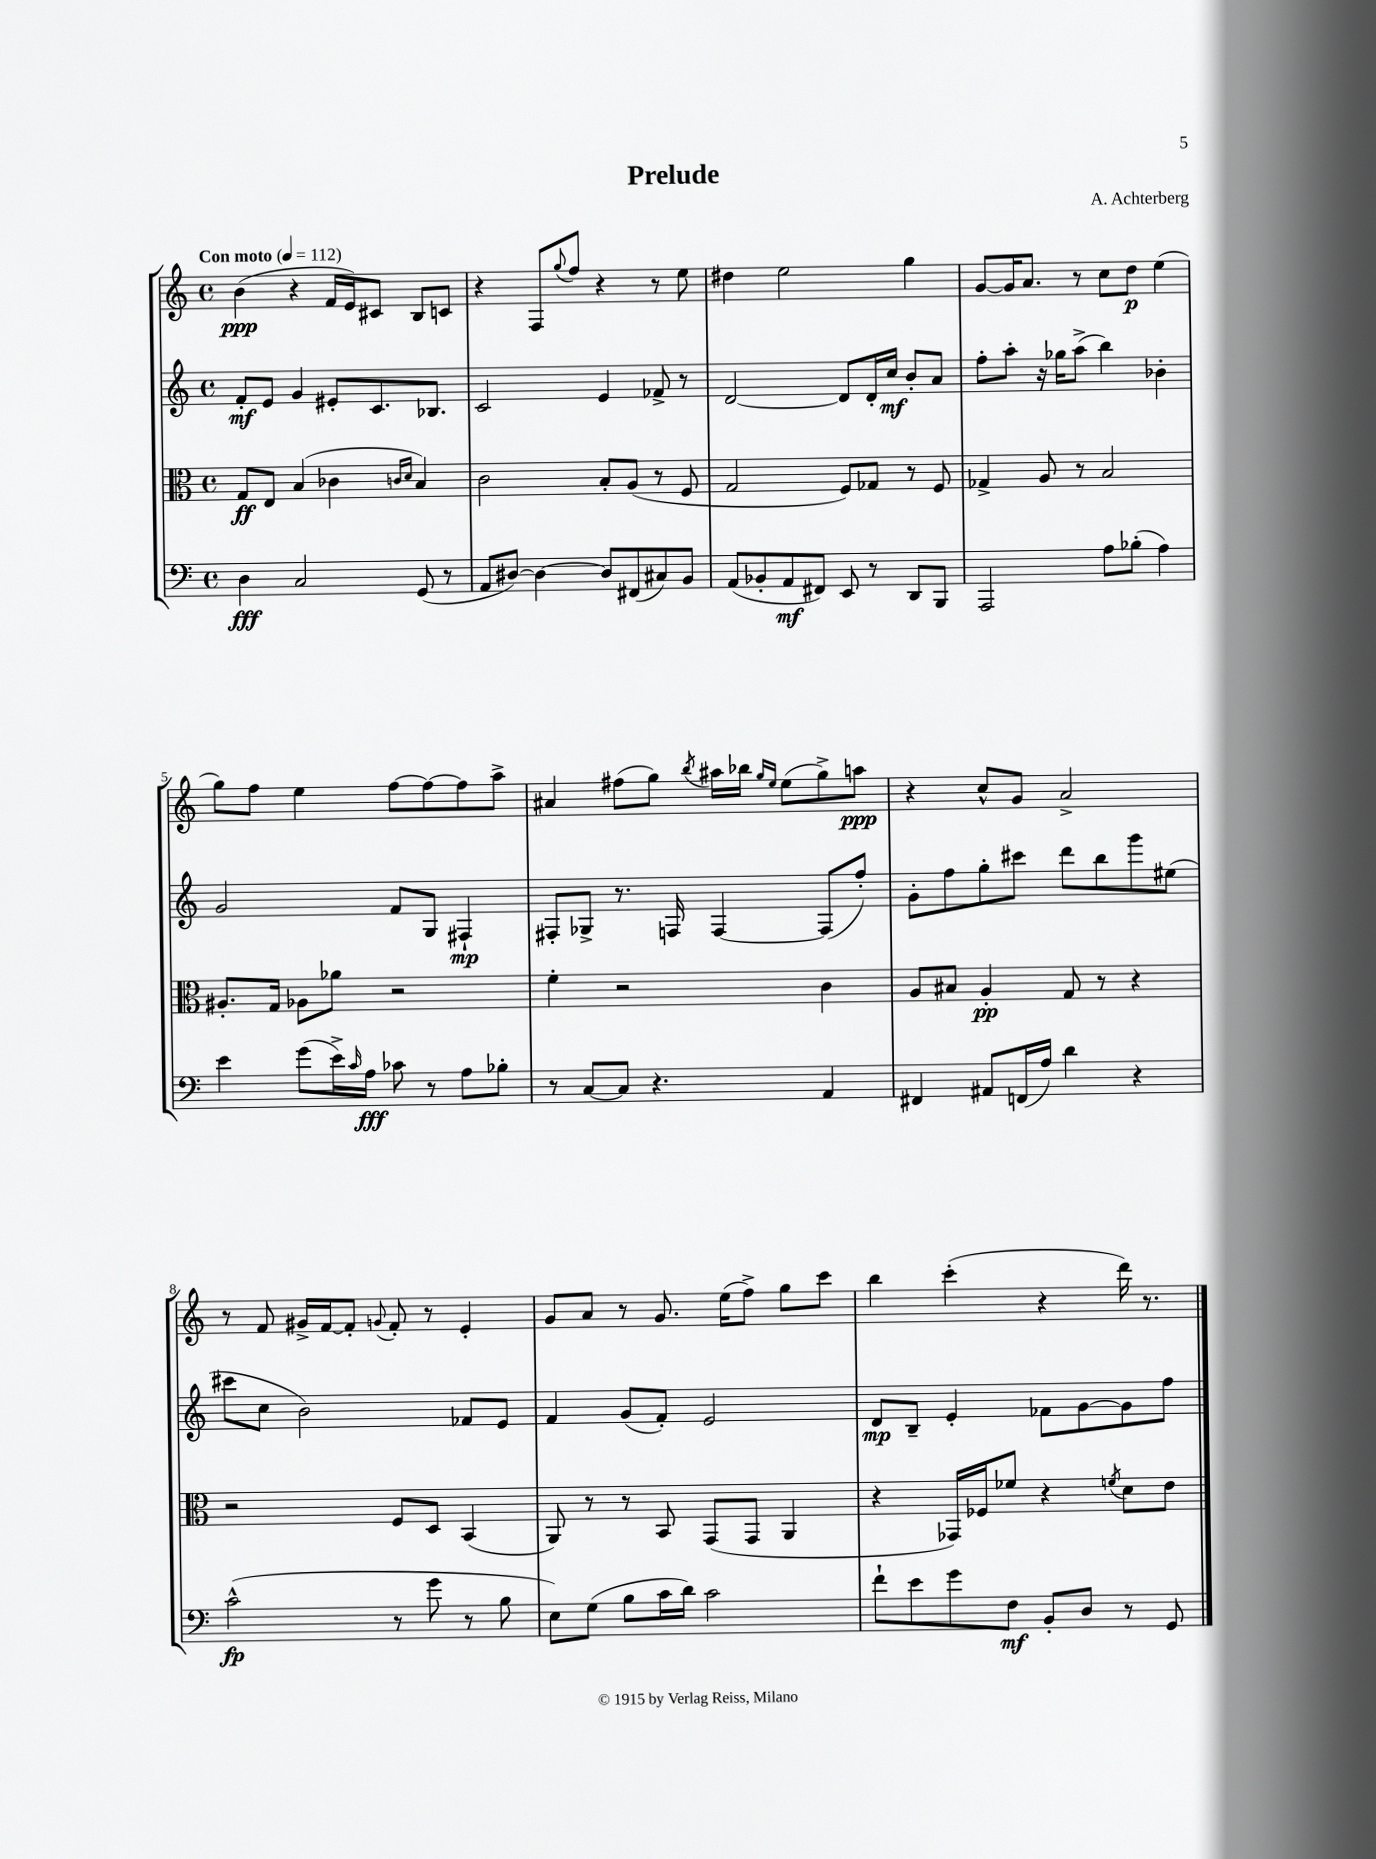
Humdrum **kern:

**kern	**dynam	**kern	**dynam	**kern	**dynam	**kern	**dynam
*part4	*part4	*part3	*part3	*part2	*part2	*part1	*part1
*staff4	*staff4	*staff3	*staff3	*staff2	*staff2	*staff1	*staff1
*clefF4	*	*clefC3	*	*clefG2	*	*clefG2	*
*k[]	*	*k[]	*	*k[]	*	*k[]	*
*M4/4	*	*M4/4	*	*M4/4	*	*M4/4	*
*met(c)	*	*met(c)	*	*met(c)	*	*met(c)	*
*MM112	*	*MM112	*	*MM112	*	*MM112	*
=1	=1	=1	=1	=1	=1	=1	=1
!	!	!	!	!	!	!LO:TX:a:B:t=Con moto	!
4D\	fff	8G/L	ff	8f'/L	mf	(4b\	ppp
.	.	8E/J	.	8e/J	.	.	.
2C/	.	(4B/	.	4g/	.	4r	.
.	.	4c-X\	.	8e#X'/L	.	16f/LL	.
.	.	.	.	.	.	16e/J)	.
.	.	.	.	8.c/	.	8c#X/J	.
.	.	16qqcn/LL	.	.	.	.	.
.	.	16qqd/JJ	.	.	.	.	.
(8GG/	.	4B/)	.	.	.	8B/L	.
.	.	.	.	8.B-X/J	.	.	.
8r	.	.	.	.	.	8cn/J	.
=2	=2	=2	=2	=2	=2	=2	=2
8AA/L	.	2c\	.	2c/	.	4r	.
[8D#X/J)	.	.	.	.	.	.	.
4D#\_	.	.	.	.	.	8F/L	.
.	.	.	.	.	.	8qqgg/	.
.	.	.	.	.	.	8ff/J	.
8D#/L]	.	8B'/L	.	4e/	.	4r	.
(8FF#X/	.	(8A/J	.	.	.	.	.
8C#X/)	.	8r	.	8f-X^/	.	8r	.
8BB/J	.	8F/	.	8r	.	8ee\	.
=3	=3	=3	=3	=3	=3	=3	=3
(8AA/L	.	2G/	.	[2d/	.	4dd#X\	.
8BB-X'/	.	.	.	.	.	.	.
8AA/	mf	.	.	.	.	2ee\	.
8FF#X/J)	.	.	.	.	.	.	.
8EE/	.	8F/L)	.	8d/L]	.	.	.
8r	.	8G-X/J	.	16d'/L	.	.	.
.	.	.	.	16cc/JJ	mf	.	.
8DD/L	.	8r	.	8b'/L	.	4gg\	.
8BBB/J	.	8F/	.	8a/J	.	.	.
=4	=4	=4	=4	=4	=4	=4	=4
2AAA/	.	4G-X^/	.	8ff'\L	.	[8g/L	.
.	.	.	.	8aa'\J	.	16g/K]	.
.	.	.	.	.	.	8.a/J	.
.	.	8A/	.	16r	.	.	.
.	.	.	.	16gg-X\KL	.	.	.
.	.	8r	.	(8aa^\J	.	8r	.
8A\L	.	2B/	.	4bb\)	.	8cc\L	.
(8B-X'\J	.	.	.	.	.	8dd\J	p
4A\)	.	.	.	4b-X'\	.	(4ee\	.
!!LO:LB:g=z
=5	=5	=5	=5	=5	=5	=5	=5
4e\	.	8.A#X'/L	.	2g/	.	8gg\L)	.
.	.	.	.	.	.	8ff\J	.
.	.	16G/Jk	.	.	.	.	.
(8g\L	.	8A-X\L	.	.	.	4ee\	.
16e^\L)	.	8a-X\J	.	.	.	.	.
16qqc/	.	.	.	.	.	.	.
16A\JJ	fff	.	.	.	.	.	.
8c-X\	.	2r	.	8f/L	.	[8ff\L	.
8r	.	.	.	8G/J	.	8ff\_	.
8A\L	.	.	.	4F#X`/	mp	8ff\]	.
8B-X'\J	.	.	.	.	.	8aa^\J	.
=6	=6	=6	=6	=6	=6	=6	=6
8r	.	4f'\	.	8F#X'/L	.	4a#X/	.
[8C/L	.	.	.	8G-X^/J	.	.	.
8C/J]	.	2r	.	8.r	.	(8ff#X\L	.
4.r	.	.	.	.	.	8gg\J)	.
.	.	.	.	16Fn/	.	.	.
.	.	.	.	.	.	8qbb/	.
.	.	.	.	[4F/	.	16aa#X\LL	.
.	.	.	.	.	.	16bb-X\JJ	.
.	.	.	.	.	.	16qqgg/LL	.
.	.	.	.	.	.	16qqee/JJ	.
.	.	.	.	.	.	(8ee\L	.
4AA/	.	4c\	.	(8F/L]	.	8gg^\)	.
.	.	.	.	8ff'/J)	.	8aan\J	ppp
=7	=7	=7	=7	=7	=7	=7	=7
4FF#X/	.	8A/L	.	8g'\L	.	4r	.
.	.	8B#X/J	.	8ff\	.	.	.
8AA#X/L	.	4A'/	pp	8gg'\	.	8cc^^/L	.
(16FFn/L	.	.	.	8ccc#X\J	.	8g/J	.
16A/JJ)	.	.	.	.	.	.	.
4d\	.	8G/	.	8ddd\L	.	2a^/	.
.	.	8r	.	8bb\	.	.	.
4r	.	4r	.	8ggg\	.	.	.
.	.	.	.	(8ee#X\J	.	.	.
!!LO:LB:g=z
=8	=8	=8	=8	=8	=8	=8	=8
(2c^^\	fp	2r	.	8ccc#X\L	.	8r	.
.	.	.	.	8cc\J	.	8f/	.
.	.	.	.	2b\)	.	16g#X^/LL	.
.	.	.	.	.	.	[16f/J	.
.	.	.	.	.	.	8f'/J]	.
.	.	.	.	.	.	8qqgn/	.
8r	.	8F/L	.	.	.	8f'/	.
8g\	.	8D/J	.	.	.	8r	.
8r	.	(4BB/	.	8f-X/L	.	4e'/	.
8B\	.	.	.	8e/J	.	.	.
=9	=9	=9	=9	=9	=9	=9	=9
8E\L)	.	8AA/)	.	4f/	.	8g/L	.
(8G\J	.	8r	.	.	.	8a/J	.
8B\L	.	8r	.	(8g/L	.	8r	.
16c\L	.	8BB/	.	8f'/J)	.	8.g/	.
16d\JJ)	.	.	.	.	.	.	.
2c\	.	(8GG/L	.	2e/	.	.	.
.	.	.	.	.	.	(16ee\KL	.
.	.	8GG/J	.	.	.	8ff^\J)	.
.	.	4AA/	.	.	.	8gg\L	.
.	.	.	.	.	.	8ccc\J	.
=10	=10	=10	=10	=10	=10	=10	=10
8f`\L	.	4r	.	8d/L	mp	4bb\	.
8e\	.	.	.	8B~/J	.	.	.
8g\	.	16GG-X/LL)	.	4e'/	.	(4ccc'\	.
.	.	16F-X/J	.	.	.	.	.
8F\J	mf	8f-X/J	.	.	.	.	.
8BB'/L	.	4r	.	8f-X\L	.	4r	.
8D/J	.	.	.	[8g\	.	.	.
.	.	8qfn/	.	.	.	.	.
8r	.	8d\L	.	8g\]	.	16ddd\)	.
.	.	.	.	.	.	8.r	.
8GG/	.	8e\J	.	8ff\J	.	.	.
==	==	==	==	==	==	==	==
*-	*-	*-	*-	*-	*-	*-	*-
